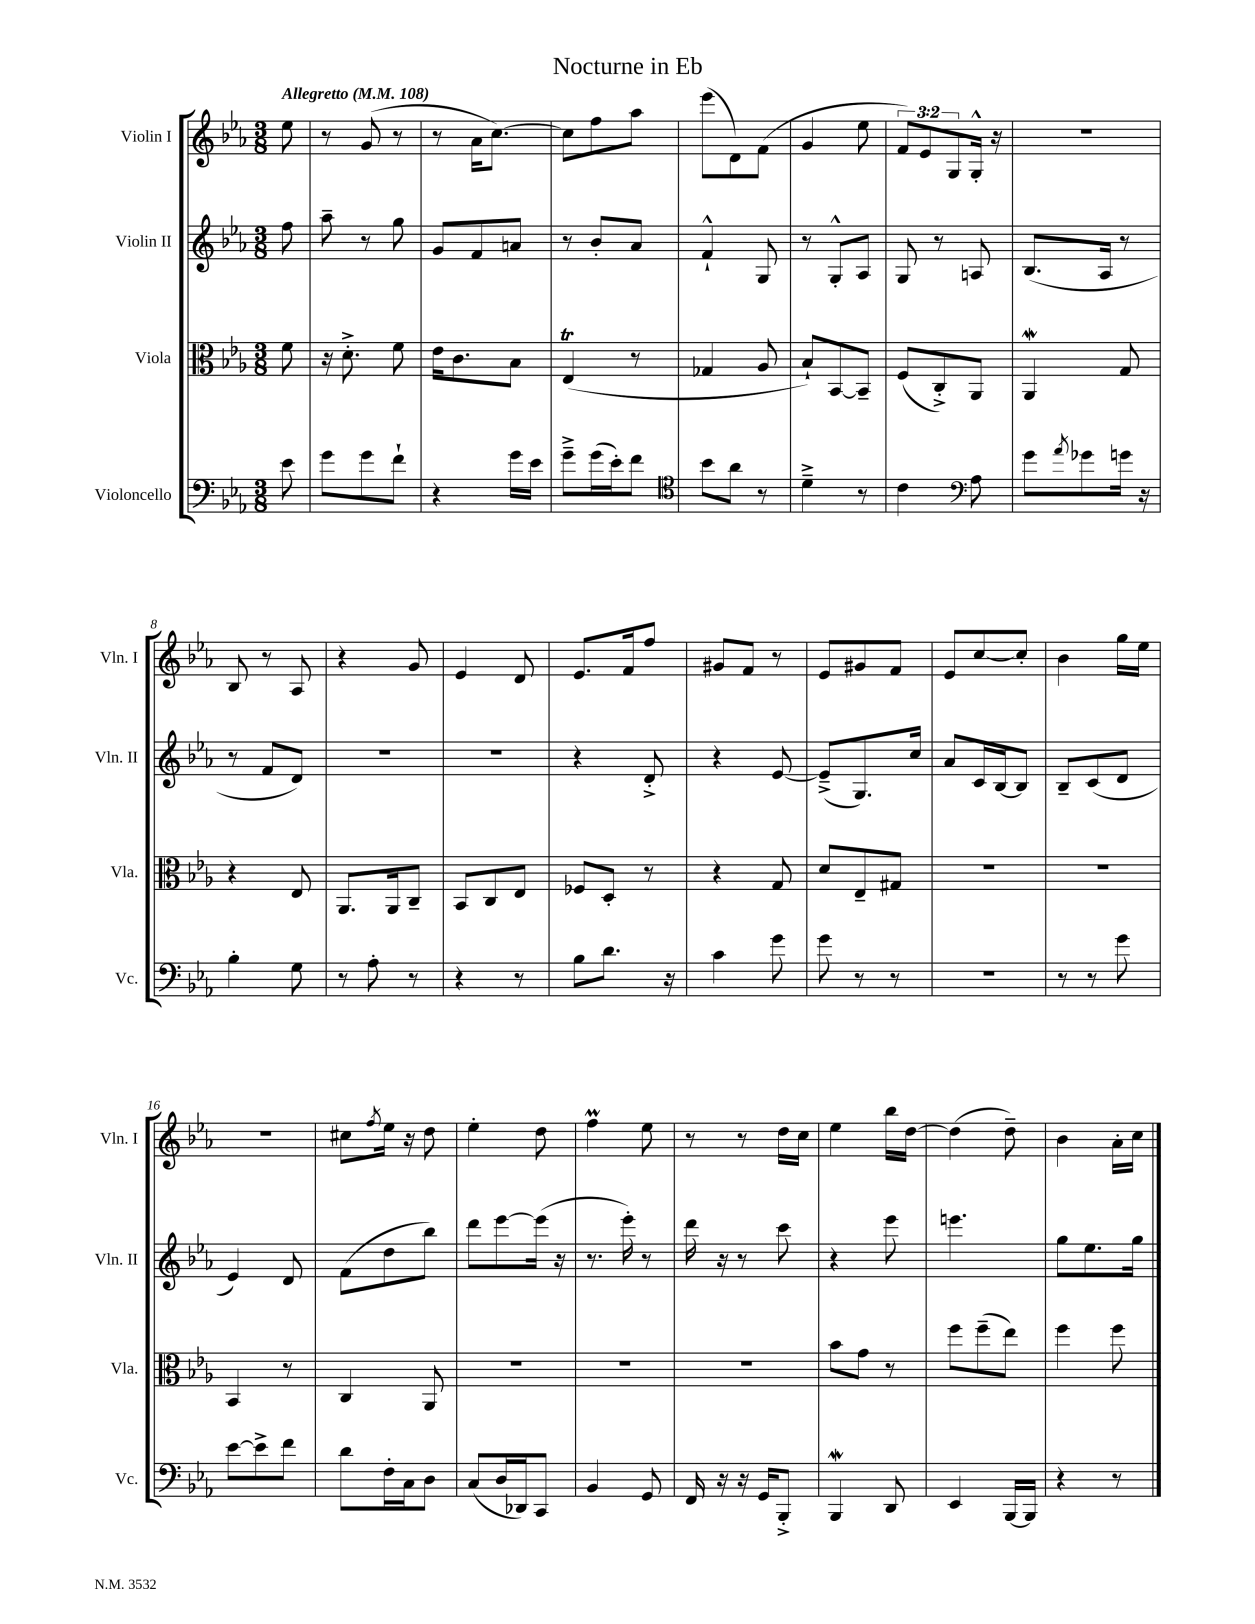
\header { title = "Nocturne in Eb" }
<<
\new StaffGroup <<
\new Staff = "s0" \with { instrumentName = "Violin I" shortInstrumentName = "Vln. I" } {
    \clef treble \key ees \major \numericTimeSignature \time 3/8 \override Staff.TupletNumber.text = #tuplet-number::calc-fraction-text \partial 8 \tempo "Allegretto" 4 = 108
    ees''8 |
    r8 g'8( r8 |
    r8 aes'16 c''8.~) |
    c''8 f''8 aes''8 |
    ees'''8( d'8) f'8( |
    g'4 ees''8 |
    \tuplet 3/2 { f'8) ees'8 g8 } g16-.-^ r16 |
    R4. |
    bes8 r8 aes8 |
    r4 g'8 |
    ees'4 d'8 |
    ees'8. f'16 f''8 |
    gis'8 f'8 r8 |
    ees'8 gis'8 f'8 |
    ees'8 c''8~ c''8-. |
    bes'4 g''16 ees''16 |
    R4. |
    cis''8 \acciaccatura { f''8 } ees''16 r16 d''8 |
    ees''4-. d''8 |
    f''4\prall ees''8 |
    r8 r8 d''16 c''16 |
    ees''4 bes''16 d''16~ |
    d''4( d''8--) |
    bes'4 aes'16-. c''16 \bar "|." |
}
\new Staff = "s1" \with { instrumentName = "Violin II" shortInstrumentName = "Vln. II" } {
    \clef treble \key ees \major \numericTimeSignature \time 3/8 \partial 8
    f''8 |
    aes''8-- r8 g''8 |
    g'8 f'8 a'8 |
    r8 bes'8-. aes'8 |
    f'4-!-^ g8 |
    r8 g8-.-^ aes8 |
    g8 r8 a8 |
    bes8.( aes16 r8 |
    r8 f'8 d'8) |
    R4. |
    R4. |
    r4 d'8-.-> |
    r4 ees'8~ |
    ees'8--->( g8.) c''16 |
    aes'8 c'16 bes16~ bes8 |
    bes8-- c'8( d'8 |
    ees'4) d'8 |
    f'8( d''8 bes''8) |
    d'''8 ees'''8~ ees'''16( r16 |
    r8. ees'''16-.) r8 |
    d'''16 r16 r8 c'''8 |
    r4 ees'''8 |
    e'''4. |
    g''8 ees''8. g''16 \bar "|." |
}
\new Staff = "s2" \with { instrumentName = "Viola" shortInstrumentName = "Vla." } {
    \clef alto \key ees \major \numericTimeSignature \time 3/8 \partial 8
    f'8 |
    r16 d'8.-.-> f'8 |
    ees'16 c'8. bes8 |
    ees4\trill( r8 |
    ges4 aes8 |
    bes8-!) bes,8~ bes,8-- |
    f8( c8-.->) aes,8 |
    aes,4\mordent g8 |
    r4 ees8 |
    aes,8. aes,16 c8-- |
    bes,8 c8 ees8 |
    fes8 d8-. r8 |
    r4 g8 |
    d'8 ees8-- gis8 |
    R4. |
    R4. |
    bes,4 r8 |
    c4 aes,8 |
    R4. |
    R4. |
    R4. |
    bes'8 g'8 r8 |
    f''8 f''8--( ees''8) |
    f''4 f''8 \bar "|." |
}
\new Staff = "s3" \with { instrumentName = "Violoncello" shortInstrumentName = "Vc." } {
    \clef bass \key ees \major \numericTimeSignature \time 3/8 \partial 8
    ees'8 |
    g'8 g'8 f'8-! |
    r4 g'16 ees'16 |
    g'8---> g'16( ees'16-.) f'8 |
    \clef tenor bes'8 aes'8 r8 |
    d'4---> r8 |
    c'4 \clef bass aes8 |
    g'8 \acciaccatura { aes'8 } ges'8 g'16 r16 |
    bes4-. g8 |
    r8 aes8-. r8 |
    r4 r8 |
    bes8 d'8. r16 |
    c'4 g'8 |
    g'8 r8 r8 |
    R4. |
    r8 r8 g'8 |
    ees'8~ ees'8-> f'8 |
    d'8 f16-. c16 d8 |
    c8( d16 des,16) c,8 |
    bes,4 g,8 |
    f,16 r16 r16 g,16 bes,,8-.-> |
    bes,,4\mordent d,8 |
    ees,4 bes,,16~ bes,,16 |
    r4 r8 \bar "|." |
}
>>
>>
